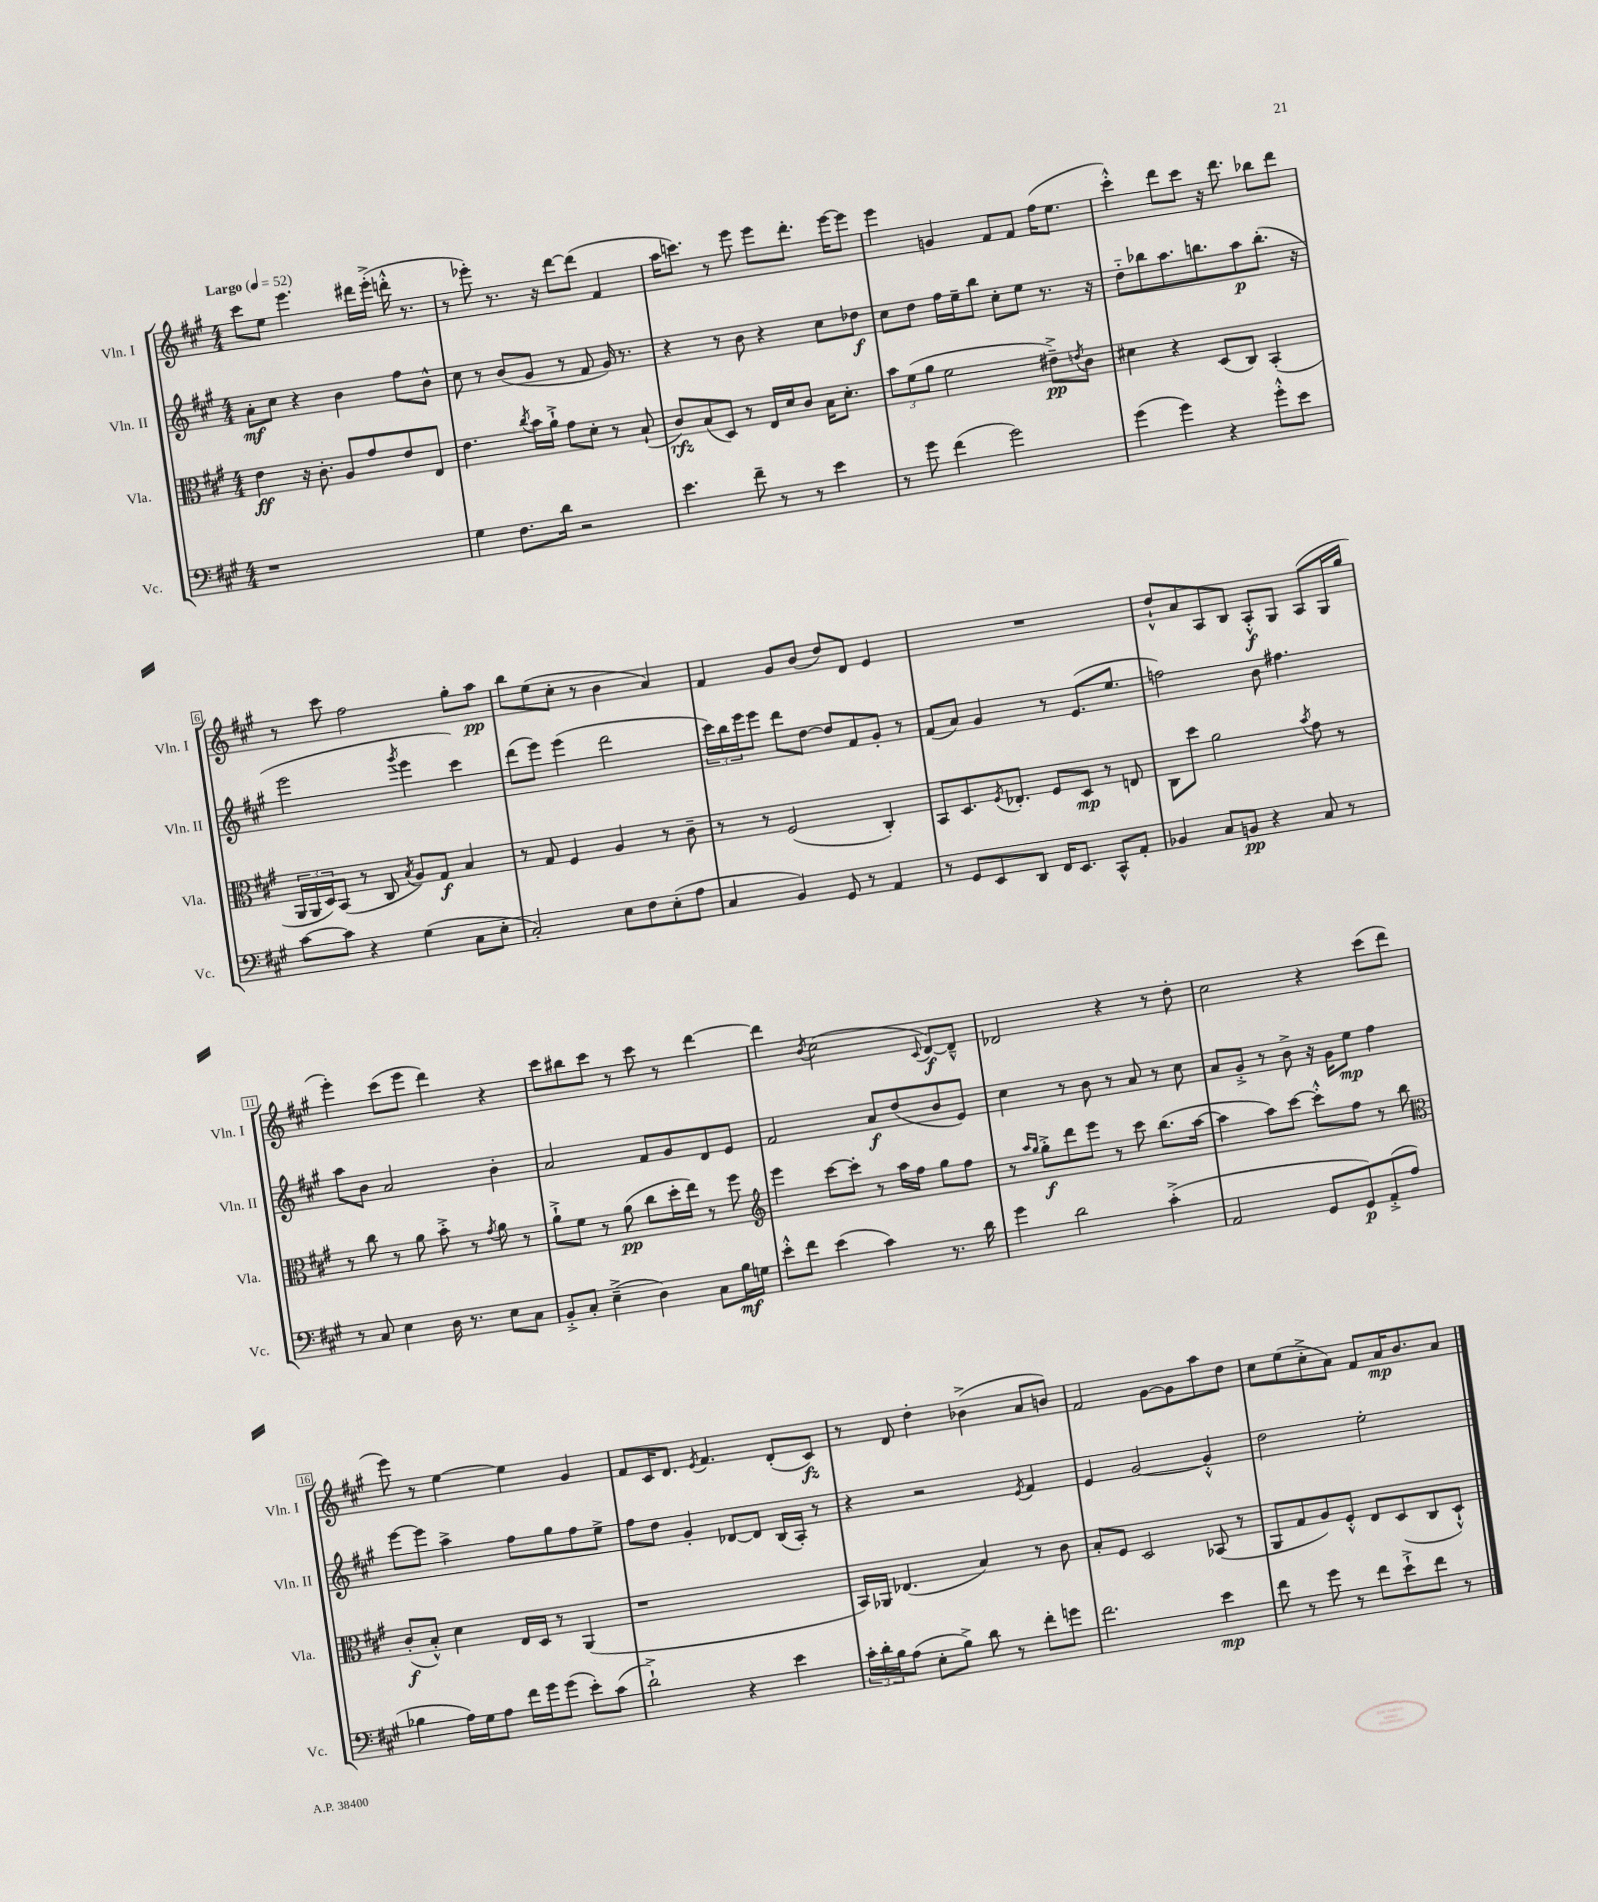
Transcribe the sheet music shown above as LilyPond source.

<<
\new StaffGroup <<
\new Staff = "s0" \with { instrumentName = "Vln. I" shortInstrumentName = "Vln. I" } {
    \clef treble \key a \major \numericTimeSignature \time 4/4 \tempo "Largo" 4 = 52
    cis'''8 e''8 e'''4. dis'''16 e'''16-.->( d'''16-.-^ r8. |
    r8 ees'''8-.) r8. r16 d'''8~ d'''8( fis'4 |
    a''16 c'''8.) r8 e'''8 e'''8 d'''8.-. e'''16~ e'''8 |
    e'''4 g'4 fis'8 fis'8 fis''16( e''8. |
    cis'''4-.-^) d'''8 cis'''8 r16 d'''8. bes''8 d'''8 |
    r8 cis'''8 fis''2 gis''8-. a''8\pp |
    b''8 e''8( cis''8-. r8 b'4 a'4) |
    fis'4 gis'8 b'8( d''8) d'8 e'4 |
    R1 |
    d''8-!-^ a'8 a8 b8 a8-.-^\f gis8 a8( gis16 gis''16 |
    e'''4-.) cis'''8( e'''8 d'''4) r4 |
    cis'''8 bis''8 cis'''8 r8 cis'''8 r8 d'''4~ |
    d'''4 \acciaccatura { b'8 } cis''2( \appoggiatura { cis'8 } d'8~\f) d'8---^ |
    des'2 r4 r8 d''8-. |
    cis''2 r4 cis'''8( d'''8 |
    e'''8) r8 e''4~ e''4 gis'4 |
    fis'8 cis'16 d'8. \acciaccatura { e'8 } fis'4. d'8-.( cis'8\fz) |
    r8 d'8 d''4-. bes'4->( a'8 b'8) |
    fis'2 gis'8~ gis'8 a''8 d''8 |
    cis''8 e''8( cis''8-.-> a'8) fis'8 a'16\mp b'8. a'8 \bar "|." |
}
\new Staff = "s1" \with { instrumentName = "Vln. II" shortInstrumentName = "Vln. II" } {
    \clef treble \key a \major \numericTimeSignature \time 4/4
    a'8-.\mf cis''8 r4 b'4 fis''8 b'8-^ |
    cis''8 r8 b'8( gis'8 r8 fis'8 gis'16) r8. |
    r4 r8 b'8 r4 cis''8 des''8\f |
    cis''8 d''8 fis''16 e''16-- b''8 cis''8-. e''8 r8. r16 |
    d''8-_ bes''8 a''8. b''8. a''8\p b''8.-.( r16 |
    e'''2 \acciaccatura { gis'''8 } e'''4 cis'''4) |
    d'''8( e'''8) e'''4( d'''2 |
    \tuplet 3/2 { cis'''16) b''16 e'''16 } e'''8 d'''8 d''8~ d''8 fis'8 gis'8-. r8 |
    fis'8( a'8) gis'4 r8 e'8.( e''8. |
    f''2) b'8 fis''4. |
    a''8 b'8 a'2 b'4-. |
    a'2 fis'8 gis'8 d'8 e'8 |
    fis'2 a'8\f d''8( b'8 e'8) |
    cis''4 r8 b'8 r8 a'8 r8 cis''8 |
    a'8 gis'8-.-> r8 b'8-> r16 gis'16 e''8\mp fis''4 |
    e'''8~ e'''8 a''4-> fis''8 gis''8 fis''8 e''8-> |
    fis''8 d''8 gis'4-. des'8~ des'8 b16( a16-.) r8 |
    r4 r2 \acciaccatura { e'8 } fis'4 |
    e'4 gis'2~ gis'4-.-^ |
    d''2 e''2-. \bar "|." |
}
\new Staff = "s2" \with { instrumentName = "Vla." shortInstrumentName = "Vla." } {
    \clef alto \key a \major \numericTimeSignature \time 4/4
    e'4\ff r16 cis'8.-. a8 gis'8 e'8 e8 |
    e'4. \acciaccatura { cis''8 } b'16 a'16-!-> gis'8 d'8-. r8 b8-!( |
    cis'8\rfz) b8( d8) r8 e16 d'16 cis'8 b16 d'8.-. |
    \tuplet 3/2 { b'8 fis'8( a'8 } fis'2 eis'8--->\pp) \acciaccatura { e'8 } cis'8 |
    dis'4 r4 d8( cis8) b,4-.( |
    \tuplet 3/2 { a,16 a,16 d16) } b,8( r8 cis8 \acciaccatura { b8 } a8) gis8\f b4 |
    r8 gis8 fis4 a4 r8 cis'8-- |
    r8 r8 fis2( cis4-.) |
    b,8 d8. \acciaccatura { fis8 } ees8.-. fis8 d8\mp r8 e8 |
    cis8 d''8 a'2 \acciaccatura { b'8 } gis'8 r8 |
    r8 cis''8 r8 a'8 b'8-.-> r8 \acciaccatura { gis'8 } a'8 r8 |
    a'8-!-> fis'8 r8 a'8\pp( cis''8 d''16-. e''16) r8 fis''8 |
    \clef treble e'''4 cis'''8~ cis'''8-. r8 a''16 fis''16 gis''8 fis''8 |
    r8 \grace { a''16 gis''16 } gis''8-.->\f d'''8 e'''8 r8 cis'''8 b''8.( a''16~ |
    a''4 a''8) cis'''8~ cis'''8-.-^ fis''8 r8 b''8 |
    \clef alto cis'8-.\f( b8-.-^) d'4 e16 d16 r8 a,4( |
    r1 |
    b,16) aes,16 ees4.( b4) r8 cis'8 |
    b8-. fis8 d2 bes,8( r8 |
    a,8 gis8 a8) fis8-.-^ e8 d8( cis8 d8-!-^) \bar "|." |
}
\new Staff = "s3" \with { instrumentName = "Vc." shortInstrumentName = "Vc." } {
    \clef bass \key a \major \numericTimeSignature \time 4/4
    r1 |
    gis4 fis8. d'16 r2 |
    e'4. fis'8-- r8 r8 e'4 |
    r8 gis'8 fis'4( gis'2) |
    gis'4( gis'4) r4 gis'8-.-^ e'8 |
    cis'8~ cis'8 r4 gis4( cis8 e8-. |
    cis2-.) e8 fis8 e8-.( a8 |
    cis4 b,4) gis,8 r8 a,4 |
    r8 gis,8 e,8 d,8 fis,16 e,8. cis,8-^ a,8-. |
    bes,4 cis8 b,8\pp r4 cis8 r8 |
    r8 cis8 e4 d16 r8. e8 cis8 |
    b,8-.-> cis8-. e4--->( d4) cis8 b16\mf g16 |
    e'8-.-^ fis'8 e'4( cis'4) r8. d'16 |
    gis'4 d'2 cis'4-.->( |
    a,2 gis,8 gis,8\p) a,8-.->( a8 |
    bes4 a16) gis16 a8 fis'16 gis'16 gis'8( e'8-.) cis'8( |
    d'2-!->) r4 e'4 |
    \tuplet 3/2 { cis'16-. d'16-. b16 } a8( e8-. b8->) d'8 r8 fis'8-. g'8 |
    fis'2. e'4\mp |
    fis'8 r8 gis'8 r8 fis'8 e'8-!-> fis'8 r8 \bar "|." |
}
>>
>>
\layout { \context { \Score \override BarNumber.stencil = #(make-stencil-boxer 0.1 0.3 ly:text-interface::print) } }
